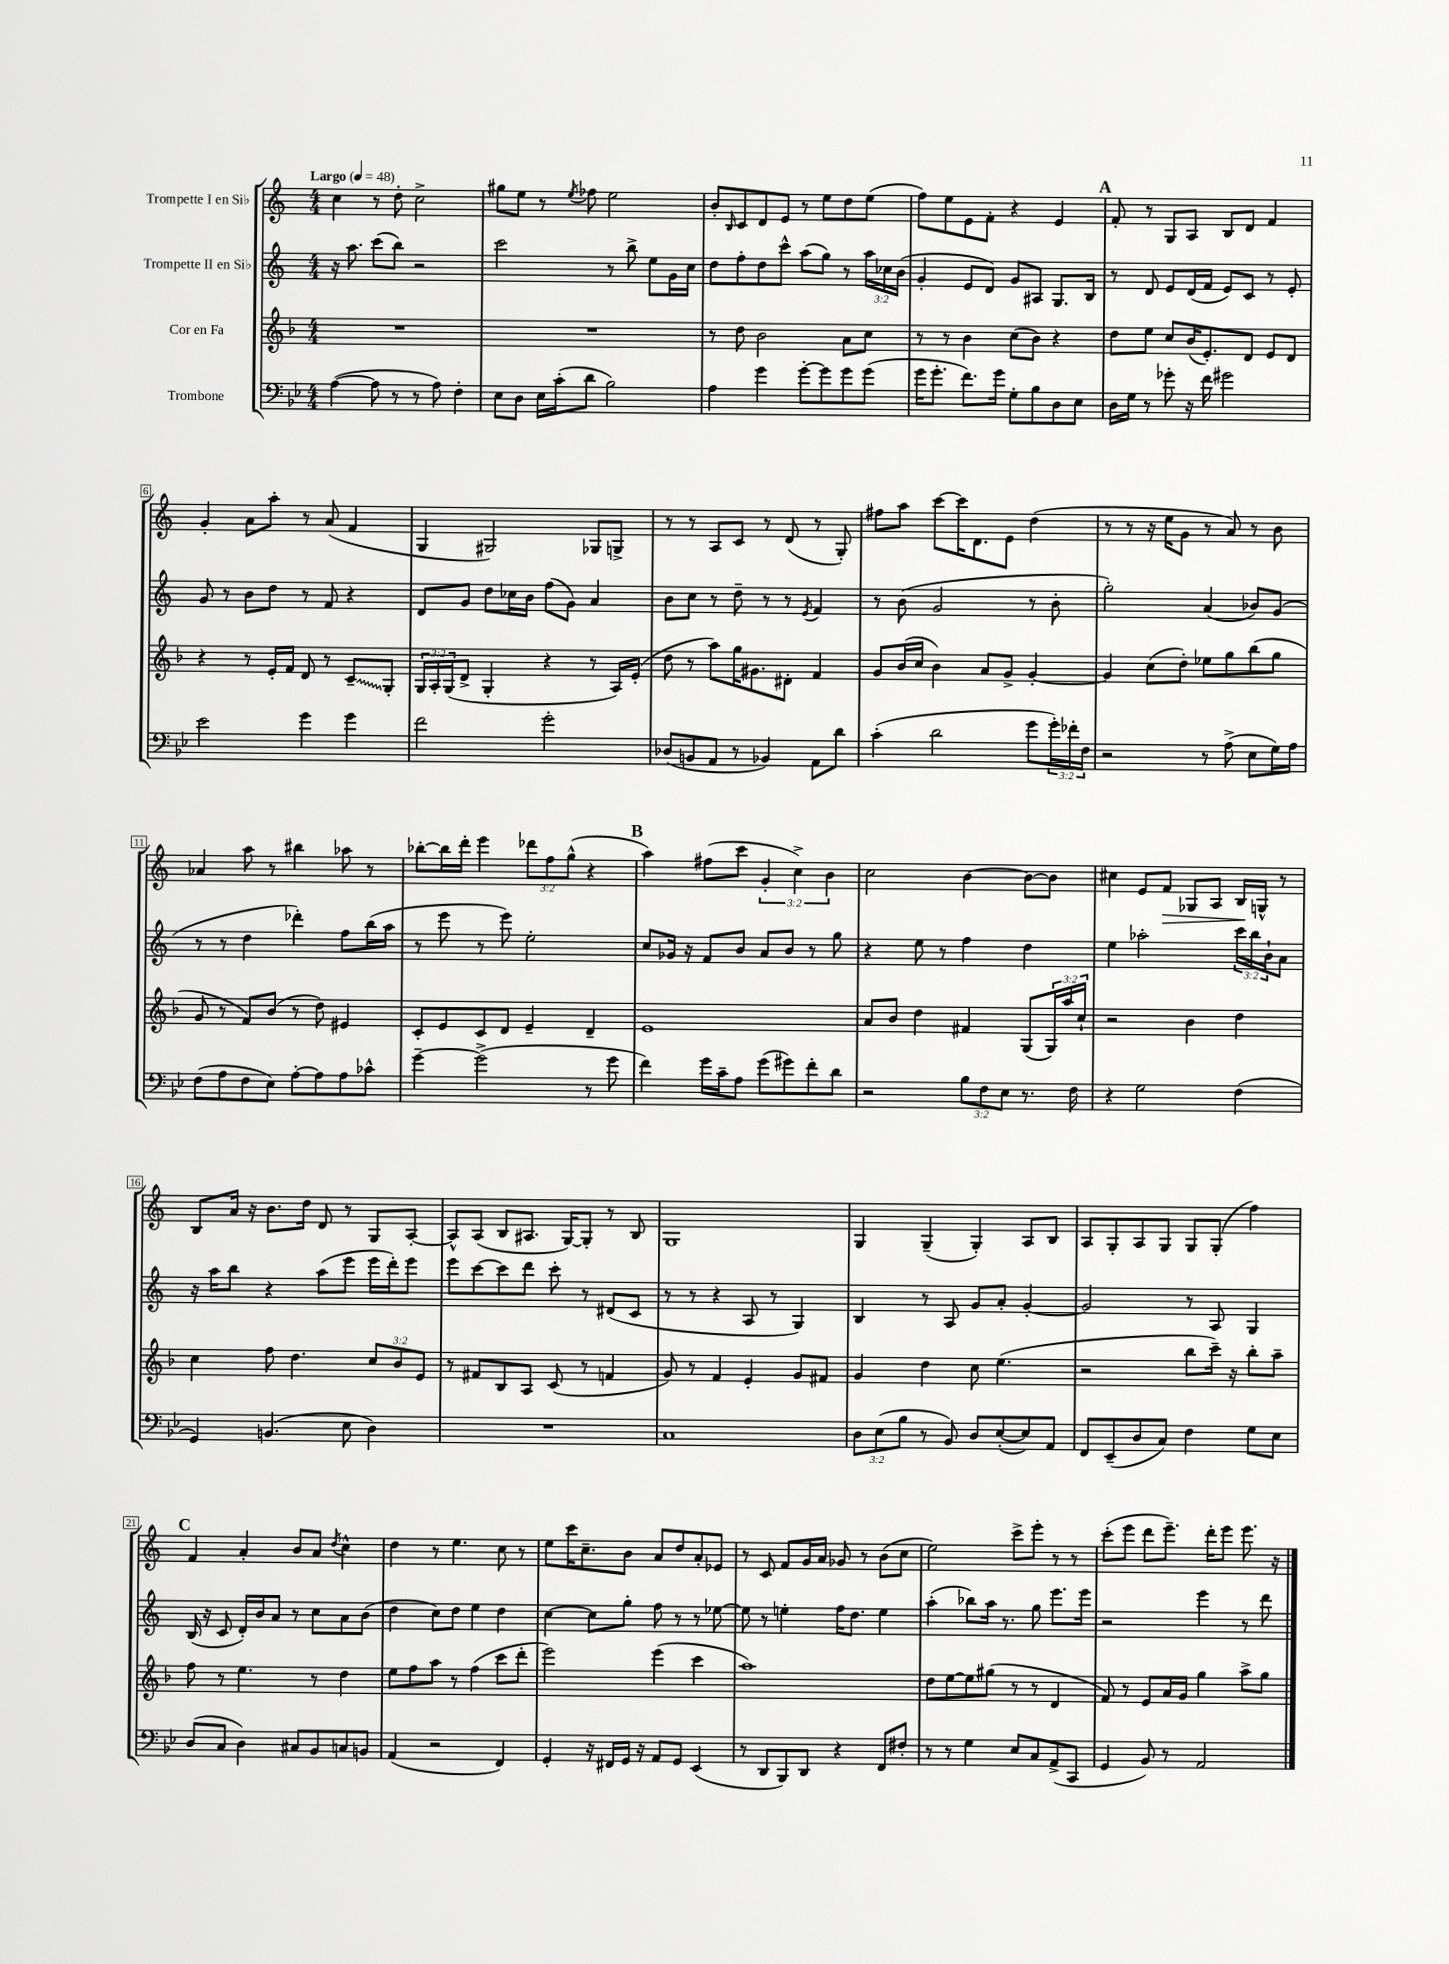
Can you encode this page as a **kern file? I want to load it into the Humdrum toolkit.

**kern	**kern	**kern	**kern
*staff4	*staff3	*staff2	*staff1
*clefF4	*clefG2	*clefG2	*clefG2
*k[b-e-]	*k[b-]	*k[]	*k[]
*M4/4	*M4/4	*M4/4	*M4/4
*MM48	*MM48	*MM48	*MM48
([4A	1r	16r	4cc
.	.	8.aa	.
8A]	.	(8ccc	8r
8r	.	8bb)	8dd'
8r	.	2r	2cc^
8A)	.	.	.
4F'	.	.	.
=	=	=	=
8E-	1r	2ccc	8gg#
8D	.	.	8ee
16E-	.	.	8r
(16c'	.	.	.
.	.	.	8qee
8d	.	.	8ff-
2B-)	.	8r	2ee
.	.	8bb^	.
.	.	8ee	.
.	.	16g	.
.	.	16cc	.
=	=	=	=
4A	8r	8dd	8b'
.	.	.	16qqB
.	8dd	8ff'	8c
4g	2b-	8dd	8d
.	.	8ccc^^	8e
[8g'	.	(8aa	8r
8g]	.	8gg)	8ee
8g	8a	8r	8dd
(8g	8cc	24aa	(8ee
.	.	24cc-	.
.	.	(24b	.
=	=	=	=
16g	8r	4g'	8ff)
8.g'	.	.	.
.	8r	.	8ee
8.f)	4b-	8e	8e
.	.	8d)	8f'
16g	.	.	.
8G'	(8cc	8g	4r
8B-	8b-)	8A#	.
8D	4r	8.G	4e
8E-	.	.	.
.	.	16B	.
=	=	=	=
16D	8dd	8r	8f'
16G	.	.	.
8r	8ee	8d	8r
8g-'	8cc	8e	8G
16r	(16b-	(16d	8A
16f	8.e')	16f	.
2g#	.	8e)	8B
.	8d	8c	8d
.	8e	8r	4f
.	8d	8e'	.
=	=	=	=
2e-	4r	8g	4g'
.	.	8r	.
.	8r	8b	8a
.	16e'	8dd	8aa'
.	16f	.	.
4g	8d	8r	8r
.	8r	8f	(8a
4g	8c~	4r	4f
.	8G'	.	.
=	=	=	=
2f	24G	8d	4G
.	24A'	.	.
.	(24G	.	.
.	8d^	8g	.
.	4G'	8dd	2G#)
.	.	16cc-	.
.	.	16b	.
2g'	4r	(8ff	.
.	.	8g)	.
.	8r	4a	8G-
.	16A)	.	8G^
.	(16e'	.	.
=	=	=	=
(8D-	8dd	8b	8r
8BB	8r	8cc	8r
8AA	8aa)	8r	8A
8r	16gg	8dd~	8c
.	8.g#	.	.
4BB-)	.	8r	8r
.	8d#'	8r	(8d
.	.	8qe	.
8AA	4f	4f	8r
8d	.	.	8G')
=	=	=	=
(4c'	8g	8r	8ff#
.	(16b-	(8b	8aa
.	16cc	.	.
2d	4b-)	2g	[8ccc
.	.	.	16ccc]
.	.	.	8.d
.	8a	.	.
.	8g^	.	8e
8g	[4g'	8r	(4dd
24g')	.	8b'	.
24f-'	.	.	.
24F	.	.	.
=	=	=	=
2r	4g]	2gg')	8r
.	.	.	8r
.	(8cc	.	16r
.	.	.	16ee
.	8dd')	.	8g
8r	8ee-	(4a	8r
(8A^	8gg	.	8a)
8E-	(8bb-	8b-)	8r
16G)	8gg	(8g	8b
16A	.	.	.
=	=	=	=
(8F	8g	8r	4a-
8A	8r	8r	.
8F	8f)	4dd	8aa
8E-)	(8b-	.	8r
[8A'	8r	4ddd-')	4bb#
8A]	8dd)	.	.
8A	4e#	8ff	8aa-
8c-^^	.	(16bb	8r
.	.	16aa	.
=	=	=	=
[4g~	8c'	8r	[8bb-'
.	8e	8eee	16bb-]
.	.	.	16ddd'
(2g^]	8c	8r	4eee
.	8d	8eee)	.
.	4e~	2ee'	12ddd-
.	.	.	12ff
.	.	.	(12gg^^
8r	4d~	.	4r
8g	.	.	.
=	=	=	=
4f)	1e	8cc	4aa)
.	.	16g-	.
.	.	16r	.
16g	.	8f	(8ff#
16c~	.	.	.
8A	.	8b	8ccc
(8g	.	8a	6g'
8g#)	.	8b	.
.	.	.	6cc^)
8f'	.	8r	.
.	.	.	6b
8d	.	8gg	.
=	=	=	=
2r	8a	4r	2cc
.	8b-	.	.
.	4dd	8ee	.
.	.	8r	.
12B-	4f#	4ff	[4b
12F	.	.	.
12E-	.	.	.
8.r	(8G	4dd	8b_
.	24G)	.	8b]
.	24aa	.	.
16F	.	.	.
.	24cc`	.	.
=	=	=	=
4r	2r	4ee	4cc#
2G	.	2aa-'	8e
.	.	.	8f
.	4b-	.	8G-
.	.	.	8A
(4F	4dd	24ccc	16B
.	.	24bb	.
.	.	.	16G^^
.	.	24b`	.
.	.	8a	8r
=	=	=	=
4GG)	4cc	16r	8B
.	.	16aa	.
.	.	8bb	16a
.	.	.	16r
(4.BB	8ff	4r	8.b
.	4.dd	.	.
.	.	.	16dd
.	.	(8aa	8d
8E-	.	8eee	8r
4D)	12cc	16eee	8G
.	.	16ddd')	.
.	12b-	.	.
.	.	8eee	[8A'
.	12e	.	.
=	=	=	=
1r	8r	8eee	8A^^]
.	8f#	[8ccc	(8A
.	8B-	8ccc]	8B
.	8A	8ddd	8.A#
.	(8c	8ccc'	.
.	.	.	[16G)
.	8r	8r	8G']
.	4f	(8d#	8r
.	.	8c	8B
=	=	=	=
1C	8g)	8r	1G
.	8r	8r	.
.	4f	4r	.
.	4e'	8A	.
.	.	8r	.
.	8g	4G)	.
.	8f#	.	.
=	=	=	=
12D	4g	4B	4G
(12E-	.	.	.
12B-	.	.	.
8r	4dd	8r	(4G~
8BB-)	.	8A	.
8D	8cc	8g	4G')
([8E-'	(4.ee	8a'	.
8E-])	.	[4g'	8A
8AA	.	.	8B
=	=	=	=
8FF	2r	2g]	8A
(8EE-~	.	.	8G'
8D	.	.	8A
8C)	.	.	8G
4F	8bb-	8r	8G
.	16ccc~)	8A	(8G'
.	16r	.	.
8G	8bb-'	4G	4ff)
8E-	8aa~	.	.
=	=	=	=
(8D	8ff	(16B	4f
.	.	16r	.
8C	8r	8c	.
4D)	4.ee	16d')	4a'
.	.	16b	.
.	.	8a	.
8C#	.	8r	8b
8BB-	8r	8cc	8a
.	.	.	8qdd
8C	4dd	8a	4cc^^
8BB	.	(8b	.
=	=	=	=
(4AA	8ee	4dd	4dd
.	8ff	.	.
2r	8aa	8cc)	8r
.	8r	8dd	4.ee
.	(4ff	4ee	.
4FF)	8ccc	4dd	8cc
.	8ddd'	.	8r
=	=	=	=
4GG'	2eee)	[4cc	8ee
.	.	.	16ccc
.	.	.	8.cc~
16r	.	8cc]	.
16FF#	.	.	.
16GG	.	8gg'	8b
16r	.	.	.
8AA	(4eee	8ff	8a
8GG	.	8r	8dd
(4EE-	4ccc	8r	8a'
.	.	[8ee-	8e-
=	=	=	=
8r	1aa)	8ee-]	8r
8DD	.	8r	8c
8BBB-)	.	4ee'	8f
8DD	.	.	16g
.	.	.	16a
4r	.	16ff	8g-
.	.	8.dd	.
.	.	.	8r
8FF	.	4ee	(8b
8F#'	.	.	8cc
=	=	=	=
8r	8dd	(4aa'	2ee)
8r	[8ee	.	.
4G	8ee]	8bb-)	.
.	(8gg#	16aa	.
.	.	8.r	.
8E-	8r	.	8ccc^
8C	8r	8gg	8eee'
(8AA^	4d	8.eee	8r
8CC	.	.	8r
.	.	16eee	.
=	=	=	=
4GG	8f)	2r	(8ccc'
.	8r	.	8eee
8BB-)	8e	.	8ddd
8r	16a	.	8.eee~)
.	16g	.	.
2AA	4gg	4eee	.
.	.	.	16ddd'
.	.	.	8eee
.	8aa^	8r	8.eee
.	8gg	8ddd	.
.	.	.	16r
==	==	==	==
*-	*-	*-	*-
